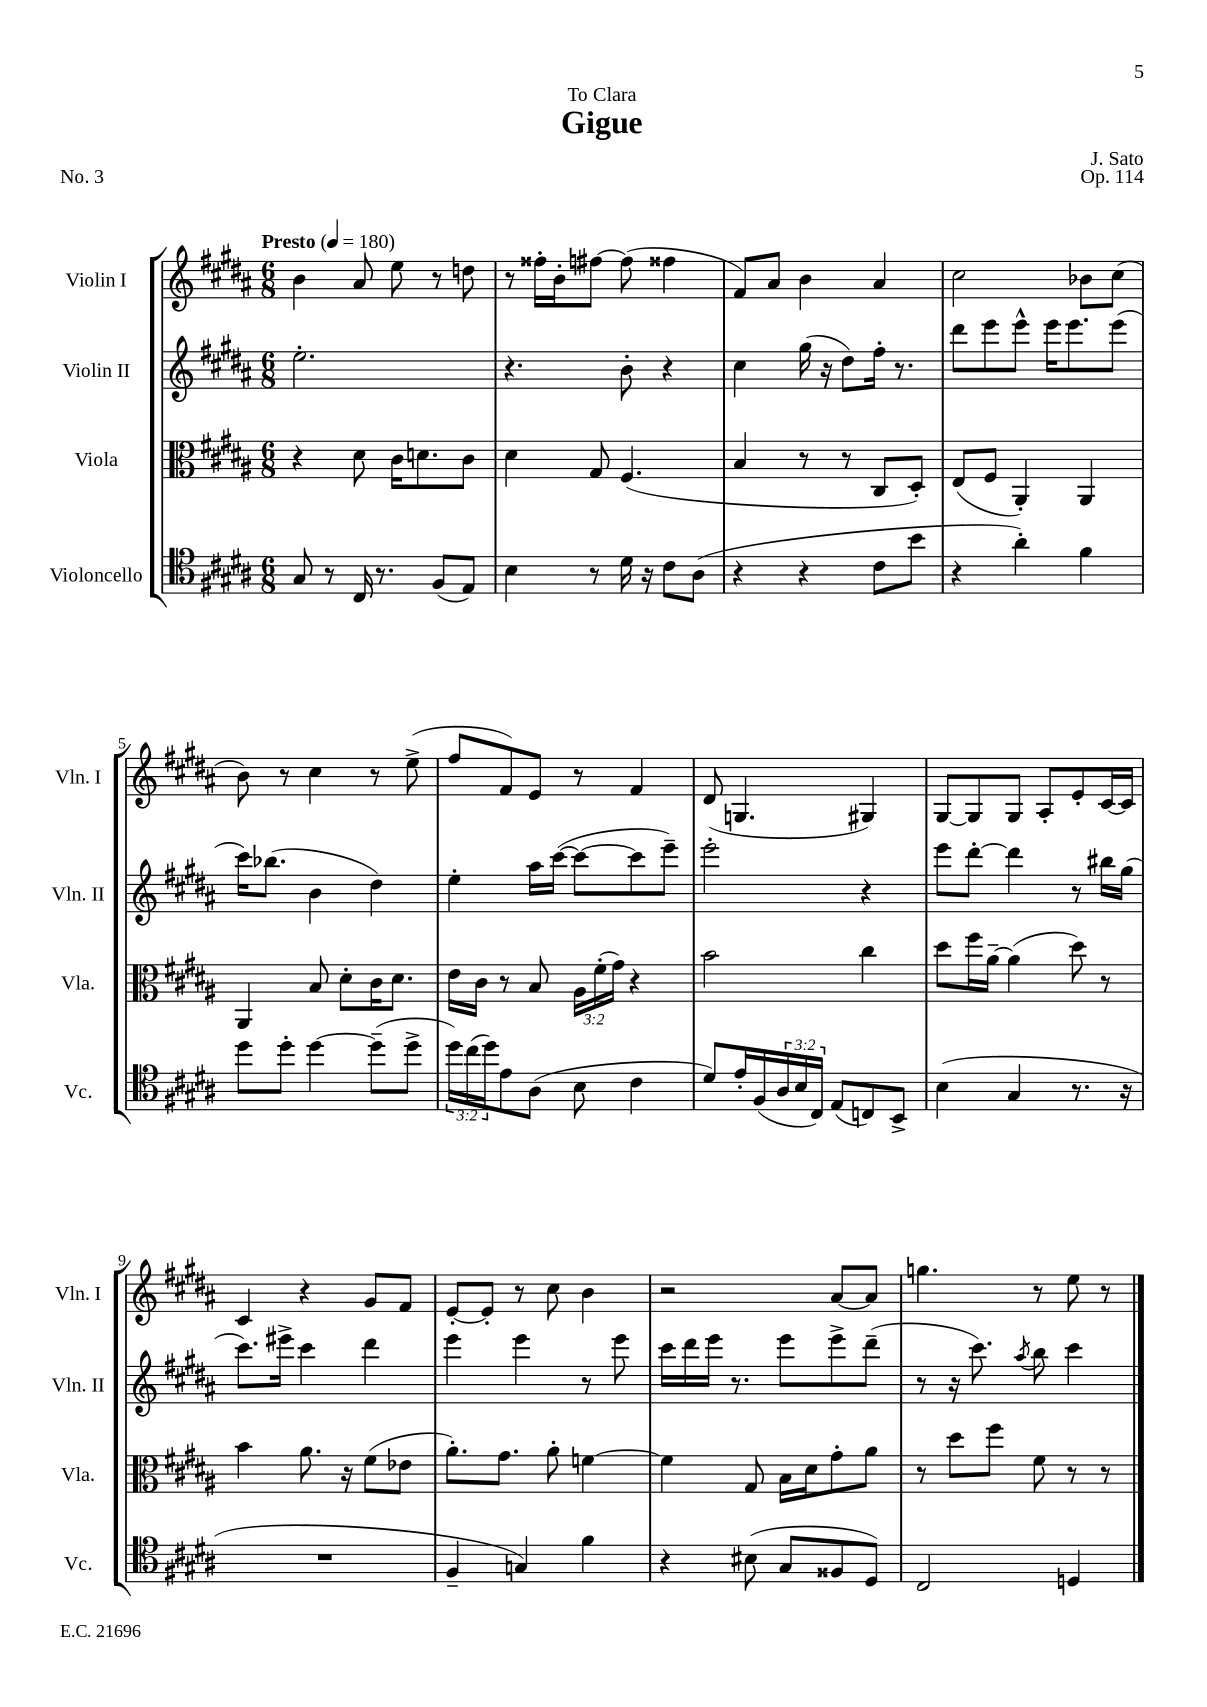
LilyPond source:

\header { title = "Gigue" composer = "J. Sato" dedication = "To Clara" opus = "Op. 114" piece = "No. 3" }
<<
\new StaffGroup <<
\new Staff = "s0" \with { instrumentName = "Violin I" shortInstrumentName = "Vln. I" } {
    \clef treble \key b \major \numericTimeSignature \time 6/8 \tempo "Presto" 4 = 180
    b'4 ais'8 e''8 r8 d''8 |
    r8 fisis''16-. b'16-. fis''8~ fis''8( fisis''4 |
    fis'8) ais'8 b'4 ais'4 |
    cis''2 bes'8 cis''8( |
    b'8) r8 cis''4 r8 e''8->( |
    fis''8 fis'8) e'8 r8 fis'4 |
    dis'8( g4. gis4) |
    gis8~ gis8 gis8 ais8-. e'8-. cis'16~ cis'16 |
    cis'4 r4 gis'8 fis'8 |
    e'8~-. e'8-. r8 cis''8 b'4 |
    r2 ais'8~ ais'8 |
    g''4. r8 e''8 r8 \bar "|." |
}
\new Staff = "s1" \with { instrumentName = "Violin II" shortInstrumentName = "Vln. II" } {
    \clef treble \key b \major \numericTimeSignature \time 6/8
    e''2.-. |
    r4. b'8-. r4 |
    cis''4 gis''16( r16 dis''8) fis''16-. r8. |
    dis'''8 e'''8 e'''8-^ e'''16 e'''8. e'''8( |
    cis'''16) bes''8.( b'4 dis''4) |
    e''4-. ais''16 cis'''16~( cis'''8~ cis'''8 e'''8--) |
    e'''2-. r4 |
    e'''8 dis'''8~-. dis'''4 r8 bis''16 gis''16( |
    cis'''8.) eis'''16-> cis'''4 dis'''4 |
    e'''4 e'''4 r8 e'''8 |
    cis'''16 dis'''16 e'''16 r8. e'''8 e'''8-> dis'''8--( |
    r8 r16 cis'''8.) \acciaccatura { ais''8 } b''8 cis'''4 \bar "|." |
}
\new Staff = "s2" \with { instrumentName = "Viola" shortInstrumentName = "Vla." } {
    \clef alto \key b \major \numericTimeSignature \time 6/8 \override Staff.TupletNumber.text = #tuplet-number::calc-fraction-text
    r4 dis'8 cis'16 d'8. cis'8 |
    dis'4 gis8 fis4.( |
    b4 r8 r8 cis8 dis8-.) |
    e8( fis8 ais,4-.) ais,4 |
    ais,4 b8 dis'8-. cis'16 dis'8. |
    e'16 cis'16 r8 b8 \tuplet 3/2 { ais16 fis'16-.( gis'16) } r4 |
    b'2 cis''4 |
    dis''8 fis''16 ais'16~-- ais'4( dis''8) r8 |
    b'4 ais'8. r16 fis'8( ees'8 |
    ais'8.-.) gis'8. ais'8-. f'4~ |
    f'4 gis8 b16 dis'16 gis'8-. ais'8 |
    r8 dis''8 fis''8 fis'8 r8 r8 \bar "|." |
}
\new Staff = "s3" \with { instrumentName = "Violoncello" shortInstrumentName = "Vc." } {
    \clef tenor \key b \major \numericTimeSignature \time 6/8 \override Staff.TupletNumber.text = #tuplet-number::calc-fraction-text
    gis8 r8 cis16 r8. fis8( e8) |
    b4 r8 dis'16 r16 cis'8 ais8( |
    r4 r4 cis'8 b'8 |
    r4 ais'4-.) fis'4 |
    dis''8 dis''8-. dis''4~ dis''8--( dis''8-> |
    \tuplet 3/2 { dis''16) cis''16( dis''16) } e'8 ais8( b8 cis'4 |
    dis'8) e'16-. fis16( \tuplet 3/2 { ais16 b16 cis16) } e8( c8) b,8-> |
    b4( gis4 r8. r16 |
    R2. |
    fis4-- g4) fis'4 |
    r4 bis8( gis8 fisis8 dis8) |
    cis2 d4 \bar "|." |
}
>>
>>
